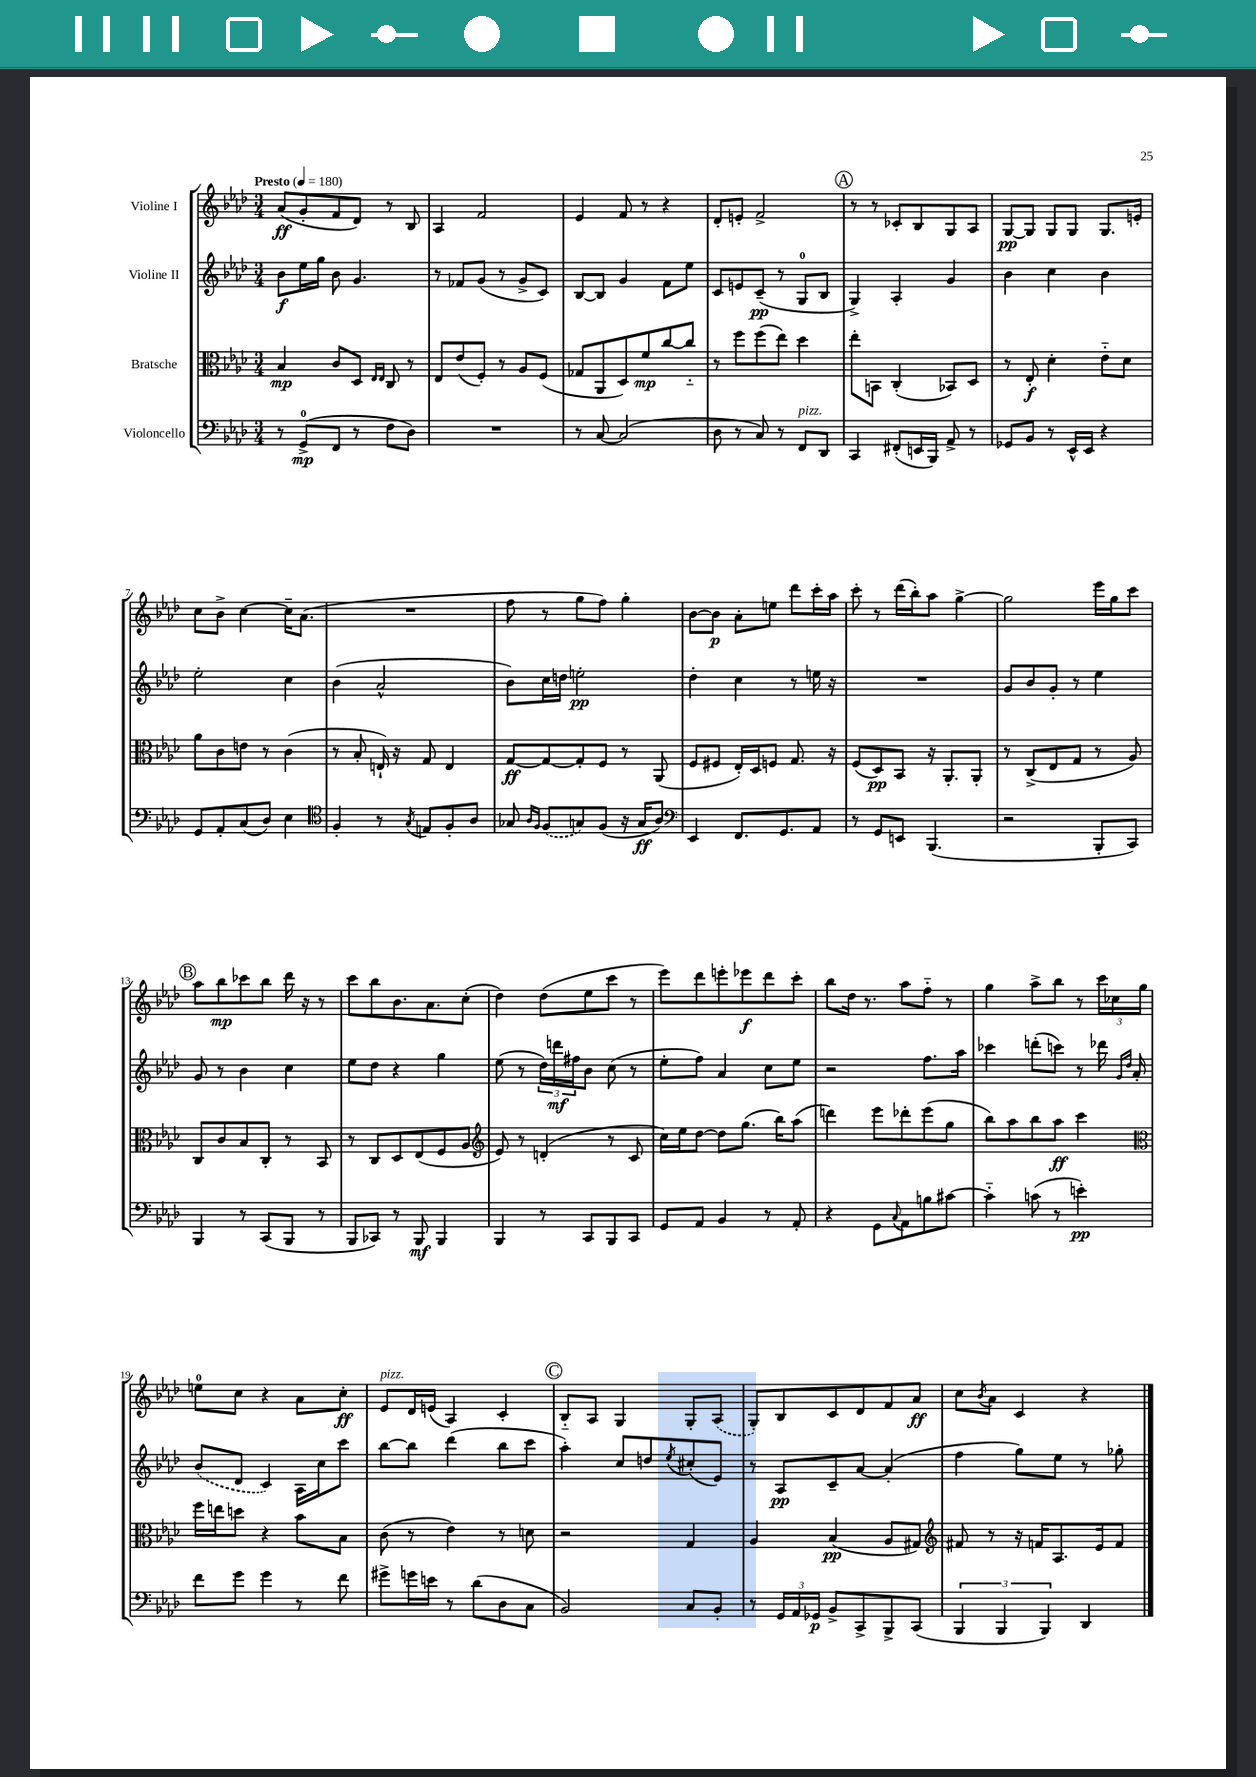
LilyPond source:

<<
\new StaffGroup <<
\new Staff = "s0" \with { instrumentName = "Violine I" } {
    \clef treble \key aes \major \numericTimeSignature \time 3/4 \tempo "Presto" 4 = 180
    aes'8\ff( g'8-. f'8 des'8) r8 bes8 |
    aes4 f'2 |
    ees'4 f'8 r8 r4 |
    des'8-. e'8-. f'2-> |
    \mark \markup { \circle "A" } r8 r8 ces'8-. bes8 g8 aes8 |
    g8~\pp g8 g8 g8 g8. e'16-. |
    c''8 bes'8-> c''4~ c''16-- aes'8.( |
    R2. |
    f''8 r8 g''8 f''8) g''4-. |
    bes'8~ bes'8\p aes'8-. e''8 des'''8 c'''16-. aes''16 |
    c'''8-. r8 des'''16( bes''16-.) aes''8 g''4~-> |
    g''2 ees'''16 g''16 c'''8 |
    \mark \markup { \circle "B" } aes''8 bes''8\mp ces'''8 bes''8 des'''16 r16 r8 |
    c'''8 bes''8 bes'8. aes'8. c''8-.( |
    des''4) des''8( ees''8 c'''8 r8 |
    ees'''8) des'''8 e'''8-. ees'''8\f des'''8 c'''8-. |
    bes''8 des''16 r8. aes''8 f''8-_ r8 |
    g''4 aes''8-> bes''8 r8 \tuplet 3/2 { c'''16 ces''16 g''16 } |
    e''8-0 c''8 r4 aes'8 c''8-.\ff |
    ees'8^\markup { \italic "pizz." } des'16 e'16( aes4) c'4-. |
    \mark \markup { \circle "C" } bes8-_ aes8 g4 g8-. \once \slurDashed aes8( |
    g8-.) bes8 c'8 des'8 f'8 aes'8\ff |
    c''8 \acciaccatura { bes'8 } aes'8 c'4 r4 \bar "|." |
}
\new Staff = "s1" \with { instrumentName = "Violine II" } {
    \clef treble \key aes \major \numericTimeSignature \time 3/4
    bes'8\f ees''16 g''16 bes'8 g'4. |
    r8 fes'8 g'8( r8 g'8-> c'8) |
    bes8~ bes8 g'4 f'8 ees''8 |
    c'8 e'8 c'8--\pp( r8 g8-0 bes8 |
    \mark \markup { \circle "A" } g4->) aes4-. g'4 |
    bes'4 c''4 bes'4 |
    ees''2-. c''4 |
    bes'4( aes'2-^ |
    bes'8) c''16 d''16 e''2-.\pp |
    des''4-. c''4 r8 e''16 r16 |
    R2. |
    g'8 bes'8 g'8-. r8 ees''4 |
    \mark \markup { \circle "B" } g'8 r8 bes'4 c''4 |
    ees''8 des''8 r4 g''4 |
    ees''8( r8 \tuplet 3/2 { des''16) d'''16\mf fis''16 } bes'8 c''8( r8 |
    ees''8-. f''8) aes'4 c''8 ees''8 |
    r2 f''8. aes''16 |
    ces'''4 d'''8-.( c'''8) r8 des'''16 \grace { g'16 des''16 } aes'16-. |
    \once \slurDashed bes'8( des'8 c'4) aes16 c''16 c'''8 |
    bes''8~ bes''8 des'''4( bes''8 c'''8 |
    \mark \markup { \circle "C" } aes''4-.) c''8 d''8 \acciaccatura { ees''8 } cis''8-.( ees'8) |
    r8 aes8\pp c'8-- aes'8~ aes'4-.( |
    f''4 g''8) ees''8 r8 ges''8-. \bar "|." |
}
\new Staff = "s2" \with { instrumentName = "Bratsche" } {
    \clef alto \key aes \major \numericTimeSignature \time 3/4
    bes4\mp c'8 des8 \grace { ees16 ees16 } c8 r8 |
    ees8 ees'8( f8-.) r8 aes8 f8( |
    ges8 aes,8 des8) f'8\mp c''8~ c''8-_ |
    r8 f''8 f''8( ees''8) des''4 |
    \mark \markup { \circle "A" } ees''8-. b,8 c4-.( bes,8) des8 |
    r8 ees8-.\f des'4-. ees'8-_ des'8 |
    aes'8 c'8 e'8 r8 c'4( |
    r8 bes8-. e16-!) r16 g8 e4 |
    g8~\ff g8~ g8-. f8 r8 aes,8( |
    f8 fis8 ees16-.) des16 f8 g8. r16 |
    f8( des8\pp) bes,8 r16 aes,8.-. aes,8-. |
    r8 c8->( ees8 g8 r8 aes8) |
    \mark \markup { \circle "B" } c8 c'8 bes8 c8-. r8 bes,8 |
    r8 c8 des8 ees8( f8 aes8 |
    \clef treble ees'8) r8 d'4-.( r8 c'8 |
    c''16) ees''16 des''8~ des''8 g''8.( bes''16) aes''8( |
    d'''4) ees'''8 des'''8-. ees'''8( g''8 |
    bes''8) aes''8 bes''8 aes''8\ff c'''4 |
    \clef alto f''16 e''16 d''8 r4 bes'8 bes8 |
    c'8( r8 ees'4) r8 d'8 |
    \mark \markup { \circle "C" } r2 g4 |
    aes4 bes4\pp( aes8 gis8) |
    \clef treble fis'8 r8 r16 f'16 aes8. ees'16 f'8 \bar "|." |
}
\new Staff = "s3" \with { instrumentName = "Violoncello" } {
    \clef bass \key aes \major \numericTimeSignature \time 3/4
    r8 g,8-0->\mp( f,8 r8 f8 des8) |
    R2. |
    r8 c8~ c2( |
    des8 r8 c8) r8 f,8^\markup { \italic "pizz." } des,8 |
    \mark \markup { \circle "A" } c,4 fis,8-.( e,16 bes,,16) aes,8-> r8 |
    ges,8 bes,8 r8 ees,16-^ ees,16 r4 |
    g,8 aes,8-. c8( des8) ees4 |
    \clef tenor f4-. r8 \acciaccatura { g8 } e8 f8-. aes8 |
    ges8 \grace { aes16 f16 } \once \slurDashed f8( g8) f8( r16 g16\ff aes8) |
    \clef bass ees,4 f,8. g,8. aes,8 |
    r8 g,8 e,8 bes,,4.( |
    r2 bes,,8-. c,8) |
    \mark \markup { \circle "B" } bes,,4 r8 c,8( bes,,8 r8 |
    bes,,8 ces,8) r8 bes,,8\mf bes,,4 |
    bes,,4 r8 c,8 bes,,8 c,8 |
    g,8 aes,8 bes,4 r8 aes,8-. |
    r4 g,8 \appoggiatura { c8 } aes,8 b8 cis'8~ |
    cis'4-_ c'8( r8 e'4-.\pp) |
    f'8 g'8 g'4 r8 f'8 |
    gis'8-> g'16 e'16 r8 des'8( des8 c8 |
    \mark \markup { \circle "C" } bes,2) c8 bes,8-. |
    r8 \tuplet 3/2 { g,16 aes,16 ges,16\p } bes,8-> c,8-> bes,,8-> c,8( |
    \tuplet 3/2 { bes,,4 bes,,4 bes,,4) } des,4 \bar "|." |
}
>>
>>
